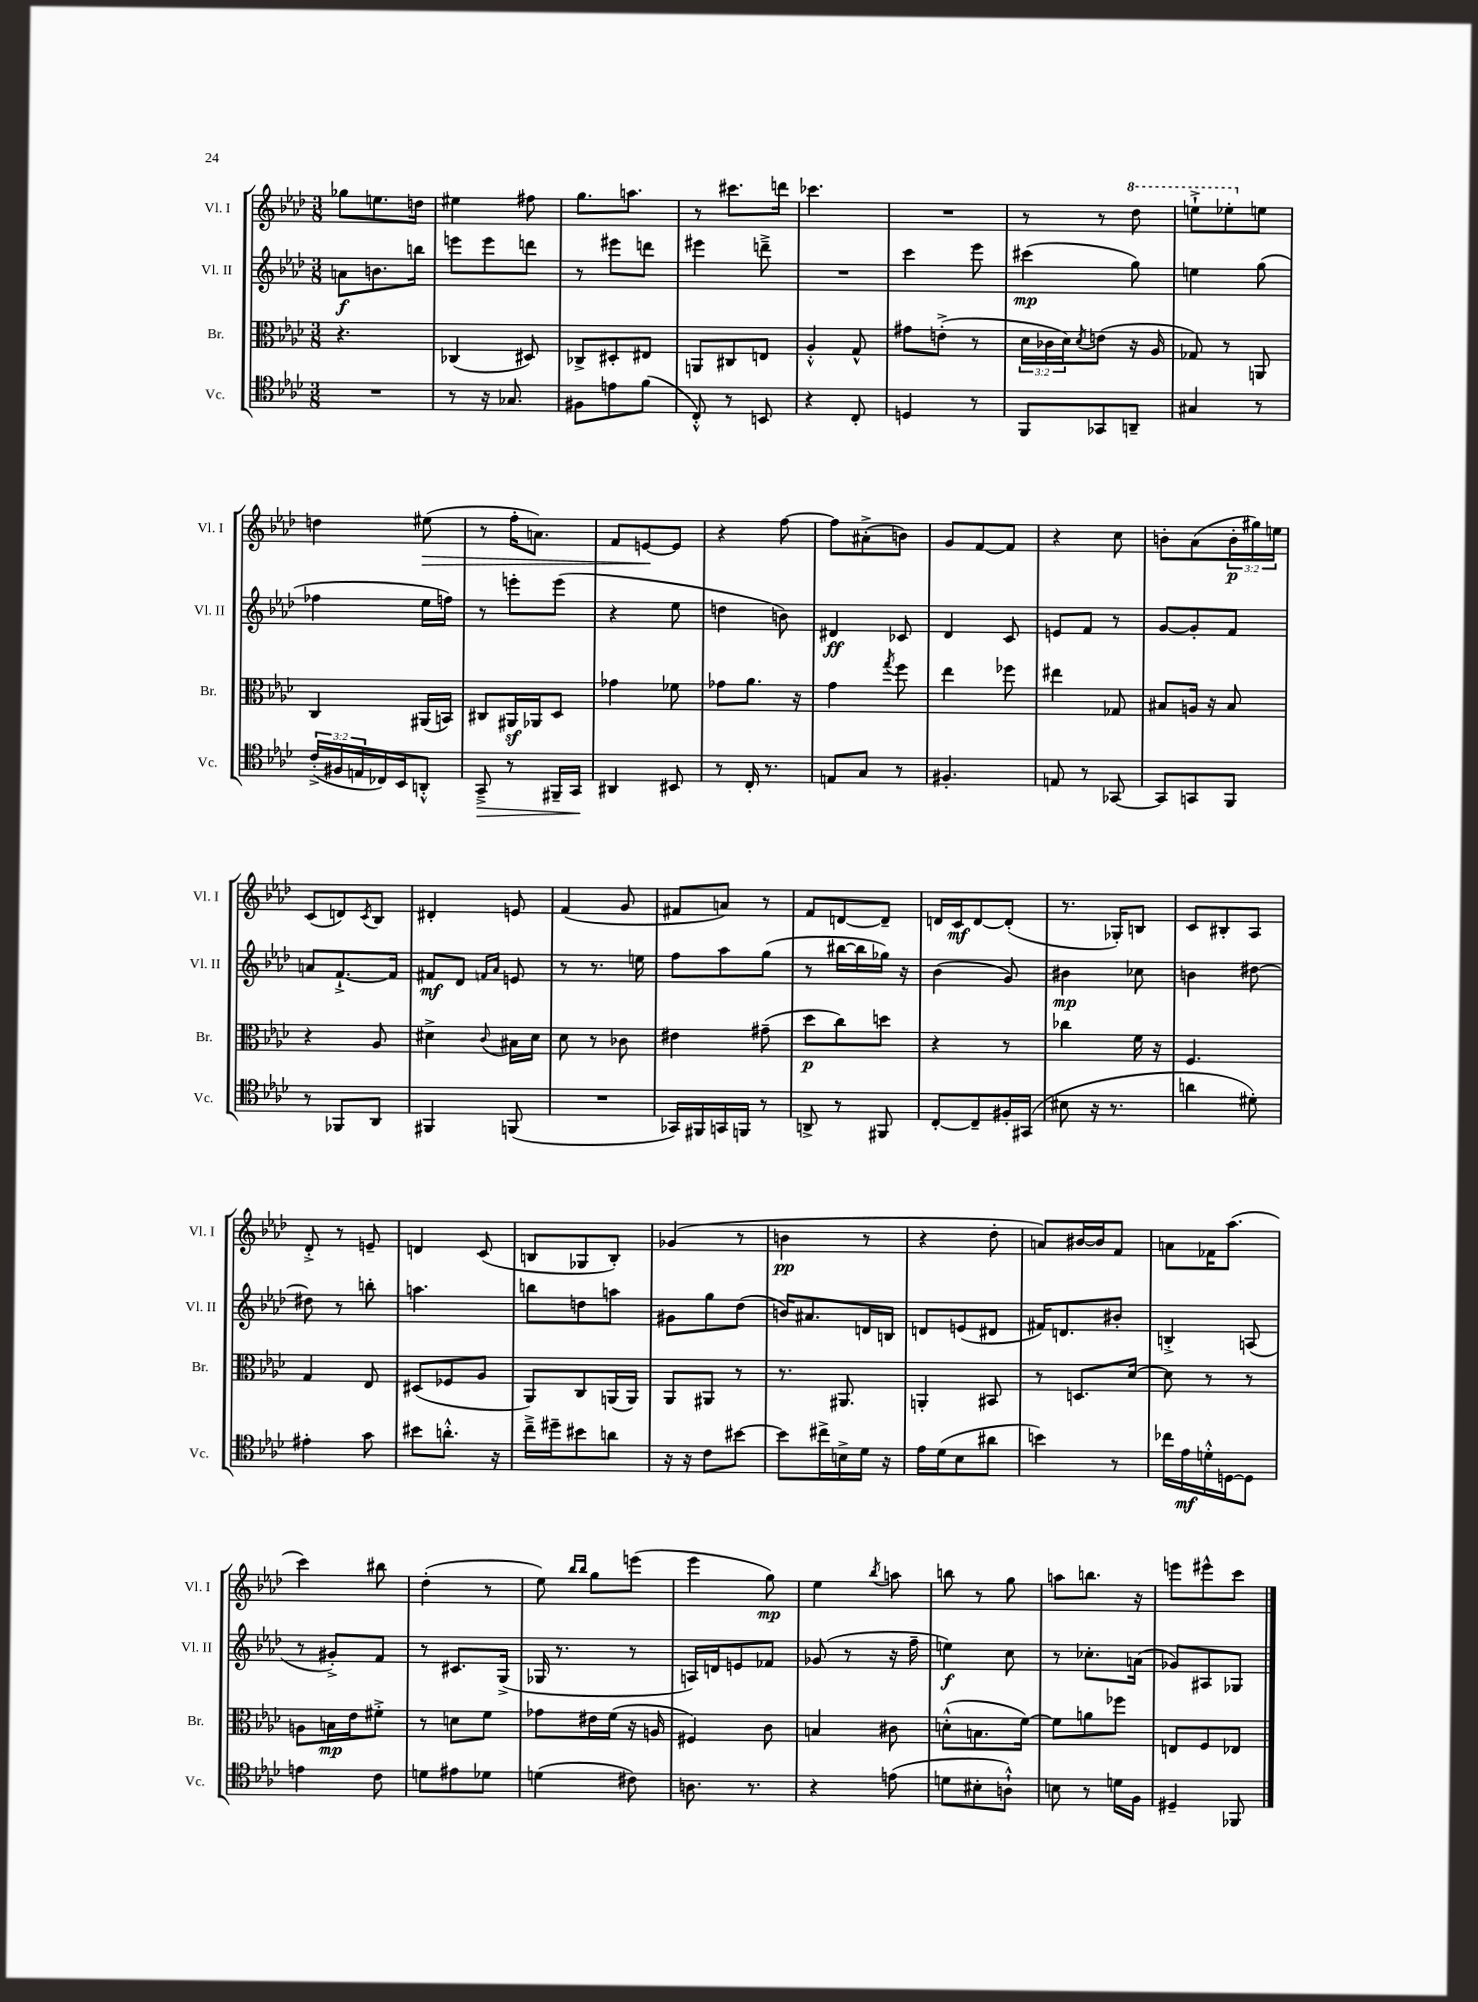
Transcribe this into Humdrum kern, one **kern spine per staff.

**kern	**kern	**kern	**kern
*staff4	*staff3	*staff2	*staff1
*clefC4	*clefC3	*clefG2	*clefG2
*k[b-e-a-d-]	*k[b-e-a-d-]	*k[b-e-a-d-]	*k[b-e-a-d-]
*M3/8	*M3/8	*M3/8	*M3/8
4.r	4.r	8a	8gg-
.	.	8.b	8.ee
.	.	16bb	16dd
=	=	=	=
8r	(4C-	8eee	4ee#
16r	.	8eee	.
8.G-	.	.	.
.	8D#)	8ddd	8ff#
=	=	=	=
8F#	8C-^	8r	8.gg
8e	8D#'	8eee#	.
.	.	.	8.aa
(8f	8E#	8ddd	.
=	=	=	=
8C'^^)	8AA	4eee#	8r
8r	8C#	.	8.ccc#
8BB	8E	8ddd~^	.
.	.	.	16ddd
=	=	=	=
4r	4A-'^^	4.r	4.ccc-
8C'	8G^^	.	.
=	=	=	=
4D	8g#	4ccc	4.r
.	(8e'^	.	.
8r	8r	8eee-	.
=	=	=	=
8FF	24d-	(4ccc#	8r
.	24c-	.	.
.	24d-)	.	.
.	8qd-	.	.
8GG-	(8e	.	8r
8AA~	16r	8gg)	8ddd-
.	16A-	.	.
=	=	=	=
4G#	8G-)	4ee	8eee`^
.	8r	.	8eee-'
8r	8AA	(8gg	8ee
=	=	=	=
(24c'^	4C	4ff-	4dd
24F#	.	.	.
24E	.	.	.
16C-)	.	.	.
16BB-	.	.	.
8AA'^^	(16AA#	16ee-	(8ee#
.	16BB)	16ff)	.
=	=	=	=
8GG~^	8C#	8r	8r
8r	16AA#	8eee'	16ff'
.	16AA-	.	8.a)
16FF#~	8D-	(8eee	.
16GG	.	.	.
=	=	=	=
4AA#	4g-	4r	8f
.	.	.	[8e
8BB#	8f-	8ee-	8e]
=	=	=	=
8r	8g-	4dd	4r
16C'	8.a-	.	.
8.r	.	.	.
.	.	8b)	[8ff
.	16r	.	.
=	=	=	=
8E	4g	4d#	8ff]
8G	.	.	(8a#'^
.	8qgg	.	.
8r	8ff	8c-	8b)
=	=	=	=
4.F#'	4ee-	4d-	8g
.	.	.	[8f
.	8ff-	8c	8f]
=	=	=	=
8E	4ee#	8e	4r
8r	.	8f	.
[8GG-	8G-	8r	8cc
=	=	=	=
8GG-]	8B#	[8g	8b'
8GG	16A	8g']	(8a-
.	16r	.	.
8FF	8B#	8f	24b'
.	.	.	24gg#)
.	.	.	24ee
=	=	=	=
8r	4r	8a	(8c
8FF-	.	[8.f`^	8d)
.	.	.	8qc
8AA-	8A-	.	8B-
.	.	16f]	.
=	=	=	=
4FF#	4d#^	8f#	4d#'
.	.	8d-	.
.	.	16qqf	.
.	8qqc	16qqa-	.
(8FF	16B#	8e	8e
.	16d#	.	.
=	=	=	=
4.r	8d-	8r	(4f
.	8r	8.r	.
.	8c-	.	8g
.	.	16ee	.
=	=	=	=
16GG-)	4e#	8ff	8f#
16FF#	.	.	.
16GG	.	8aa-	8a)
16FF	.	.	.
8r	(8g#~	(8gg	8r
=	=	=	=
8AA^	8dd-	8r	8f
8r	8cc)	[16bb#	[8d
.	.	16bb#]	.
8FF#	8dd	16gg-)	8d~]
.	.	16r	.
=	=	=	=
[8C'	4r	(4b-	16d
.	.	.	16c
8C~]	.	.	[8d
16F#'	8r	8g)	(8d']
(16GG#	.	.	.
=	=	=	=
8B#	4cc-	4b#	8.r
16r	.	.	.
8.r	.	.	16G-')
.	16f	8cc-	8B
.	16r	.	.
=	=	=	=
4a	4.F	4b	8c
.	.	.	8B#'
8d#')	.	[8dd#	8A-
=	=	=	=
4e#'	4G	8dd#]	8d-'^
.	.	8r	8r
8g	8E-	8bb'	8e~
=	=	=	=
8b#	(8D#	4.aa	4d
8.a'^^	8F-	.	.
.	8A-	.	(8c
16r	.	.	.
=	=	=	=
16cc~^	8AA-)	8bb	8B
16dd#~	.	.	.
8b#	8C	8dd	8G-
8a	(16AA	8aa	8B')
.	16AA)	.	.
=	=	=	=
16r	8AA-	8g#	(4g-
16r	.	.	.
8c	8AA#	8gg	.
[8b#	8r	(8dd-	8r
=	=	=	=
8b#]	8.r	16b)	4b
.	.	8.a#	.
16cc#^	.	.	.
16B^	8.AA#	.	.
16d-	.	16d	8r
16r	.	16B	.
=	=	=	=
16e-	4AA'	8d	4r
(16d-	.	.	.
8B-	.	(8e	.
8a#	8BB#	8d#	8dd-'
=	=	=	=
4b)	8r	16f#)	8a)
.	.	8.d	.
.	8.D	.	[16b#
.	.	.	16b#]
8r	.	8b#'	8f
.	[16d-	.	.
=	=	=	=
16cc-	8d-]	4B'^	8a
16e-	.	.	.
16d'^^	8r	.	16f-
[16D	.	.	(8.aa-
8D]	8r	(8A	.
=	=	=	=
4e	8A	8r	4ccc)
.	16B	8g#'^)	.
.	16e-	.	.
8c	8f#'^	8f	8bb#
=	=	=	=
8d	8r	8r	(4dd-'
8e#	8d	8.c#	.
8d-	8f	.	8r
.	.	(16G^	.
=	=	=	=
(4d	8g-	16G-	8ee-)
.	.	8.r	.
.	.	.	16qqbb-
.	.	.	16qqbb-
.	16e#	.	8gg
.	(16f	.	.
8c#)	16r	8r	(8eee
.	16A	.	.
=	=	=	=
8.A	4F#)	16A)	4eee-
.	.	16d	.
.	.	8e	.
8.r	.	.	.
.	8c	8f-	8gg)
=	=	=	=
4r	4B	(8g-	4ee-
.	.	8r	.
.	.	.	8qbb-
(8e	8c#	16r	8aa
.	.	16ff~	.
=	=	=	=
8d	(8d'^^	4ee)	8bb
8B#'	8.B	.	8r
8A`^^)	.	8cc	8gg
.	[16f)	.	.
=	=	=	=
8B	8f]	8r	8aa
8r	8a	8.cc-'	8.bb
16d	8ff-	.	.
16F	.	(16a	16r
=	=	=	=
4D#~	8E	8g-)	8eee
.	8F	8A#	8eee#^^
8FF-	8E-	8G-	8ccc
==	==	==	==
*-	*-	*-	*-
